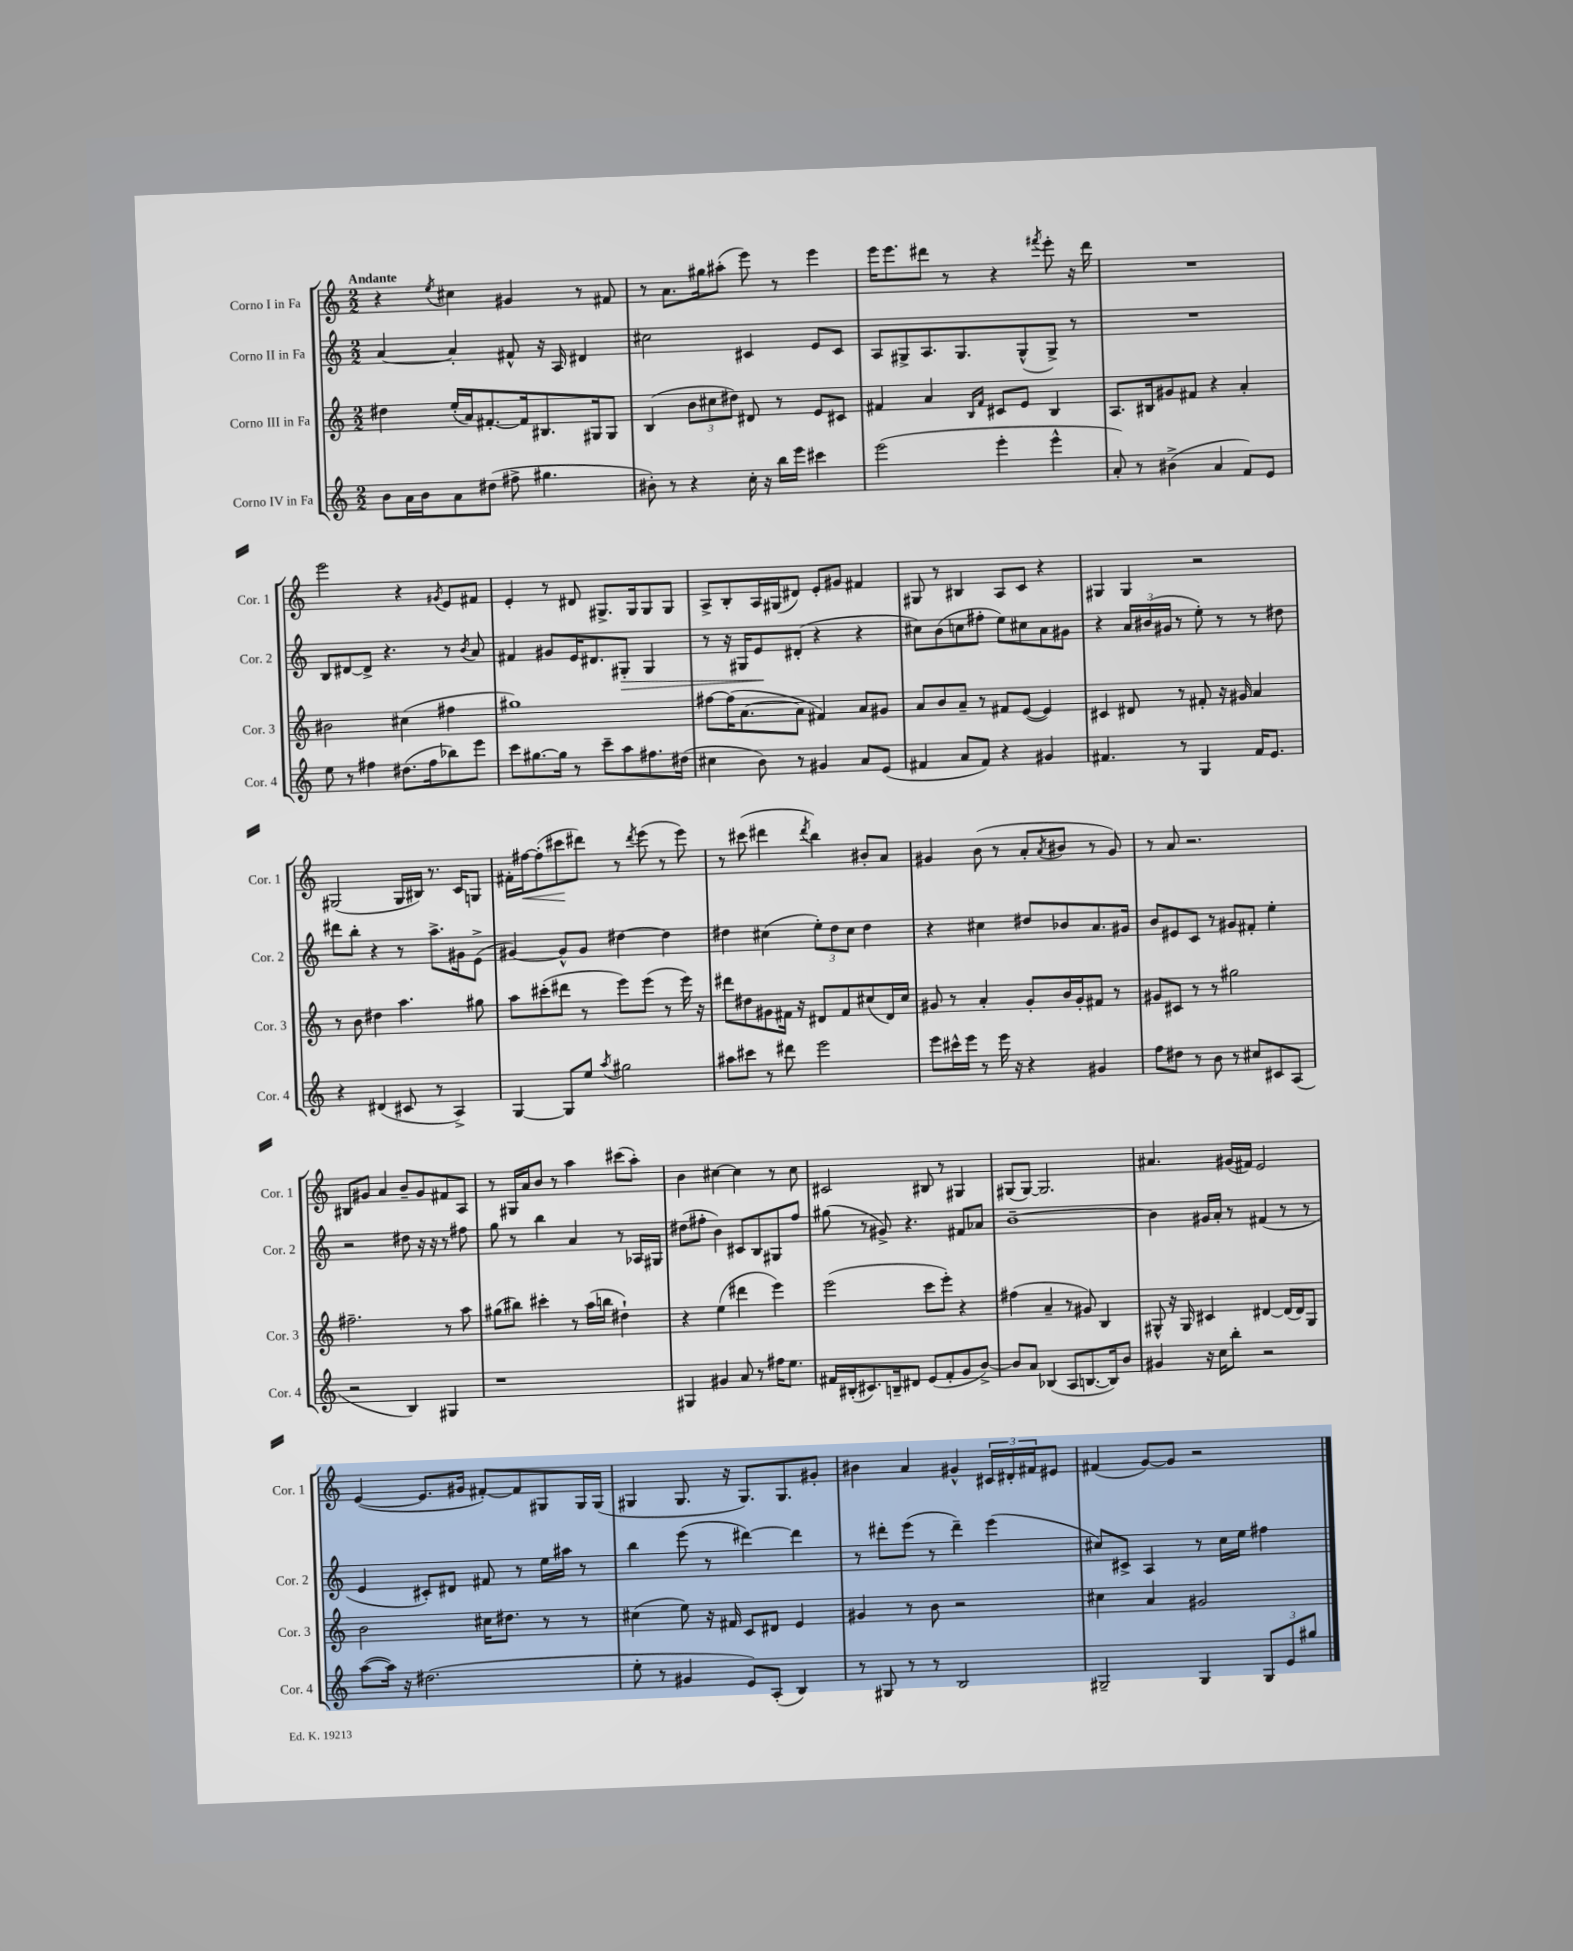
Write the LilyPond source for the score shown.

<<
\new StaffGroup <<
\new Staff = "s0" \with { instrumentName = "Corno I in Fa" shortInstrumentName = "Cor. 1" } {
    \clef treble \key c \major \numericTimeSignature \time 2/2 \tempo "Andante"
    r4 \acciaccatura { e''8 } cis''4 gis'4 r8 fis'8 |
    r8 a'8. gis''16 ais''8-.( e'''8) r8 e'''4 |
    e'''16 e'''8. dis'''8 r8 r4 \acciaccatura { fis'''8 } e'''8-. r16 dis'''16 |
    R1 |
    e'''2 r4 \acciaccatura { gis'8 } e'8 fis'8 |
    e'4-. r8 dis'8 gis8.-> gis16 gis8 gis8 |
    a8-> b8-. a16 gis16( dis'8) e'8-. gis'8 fis'4 |
    gis8 r8 bis4 a8 c'8 r4 |
    gis4 gis4 r2 |
    gis2( gis16 bis16) r8. c'16 g8 |
    fis'16-. fis''16~\< fis''8-.( cis'''8\! dis'''8) r8 \acciaccatura { dis'''8 } e'''8( r8 e'''8) |
    r8 cis'''8( dis'''4 \acciaccatura { dis'''8 } b''4) bis'8-. a'8 |
    gis'4 b'8( r8 a'8-. \acciaccatura { a'8 } bis'8 r8 gis'8) |
    r8 a'8 r2. |
    bis8 gis'8 a'4 b'8-- gis'8 fis'8 a8 |
    r8 gis16 a'16 b'8 r8 a''4 cis'''8( a''8-.) |
    b'4 cis''4~ cis''4 r8 cis''8 |
    cis'2 bis8 r8 gis4 |
    gis8( gis8~) gis2. |
    ais'4. gis'16( fis'16) e'2 |
    e'4~( e'8. gis'16 fis'8~-.) fis'8 gis8 gis16 gis16( |
    gis4 gis8. r16 gis8.) gis8. gis'8-. |
    bis'4 a'4 gis'4-^ \tuplet 3/2 { cis'16 dis'16-. fis'16 } eis'8 |
    fis'4( g'8~) g'8 r2 \bar "|." |
}
\new Staff = "s1" \with { instrumentName = "Corno II in Fa" shortInstrumentName = "Cor. 2" } {
    \clef treble \key c \major \numericTimeSignature \time 2/2
    a'4~ a'4-. fis'8-^ r16 a16 dis'4 |
    cis''2 cis'4 e'8 cis'8 |
    a8 gis8-> a8. gis8. gis8-^( gis8->) r8 |
    R1 |
    b8 dis'8~ dis'8-> r4. r8 \acciaccatura { b'8 } a'8 |
    fis'4 gis'8 e'16 dis'8. gis8-.\> gis4 |
    r8 r16 gis16 e'8\! dis'8-.( r4 r4 |
    cis''8) b'8( c''8 fis''8-. e''8) cis''8 a'8 gis'8 |
    r4 \tuplet 3/2 { a'16 bis'16( gis'16 } r8 e''8-.) r8 r8 dis''8 |
    dis'''8 b''8-. r4 r8 a''8.-> gis'16 e'8->( |
    gis'4~) gis'8-^ gis'8 dis''4~ dis''4 |
    dis''4 cis''4( \tuplet 3/2 { e''8-.) dis''8 cis''8 } dis''4 |
    r4 cis''4 dis''8 bes'8 a'8. gis'16 |
    b'8 eis'8 c'8 r8 gis'8 fis'8-. e''4-. |
    r2 dis''8 r16 r16 r8 fis''8 |
    g''8 r8 b''4 a'4 r8 aes16 gis16 |
    dis''8( fis''8-. b'4) cis'8 b8 gis8 fis''8 |
    gis''8( r8 gis'8->) r4. fis'8 aes'8 |
    b'1~-- |
    b'4 gis'16 a'16-. r8 fis'4( r8 r8 |
    e'4 cis'8-.) dis'8 fis'8 r8 e''16 ais''16 r8 |
    b''4 e'''8( r8 dis'''4~) dis'''4 |
    r8 dis'''8-. e'''8( r8 dis'''4--) e'''4( |
    cis''8) cis'8-> a4 r8 cis''16 e''16 fis''4 \bar "|." |
}
\new Staff = "s2" \with { instrumentName = "Corno III in Fa" shortInstrumentName = "Cor. 3" } {
    \clef treble \key c \major \numericTimeSignature \time 2/2
    dis''4 e''16-.( a'16) fis'8.~-. fis'16 bis8. gis16 gis8 |
    b4( \tuplet 3/2 { b'8 cis''8 dis''8) } dis'8 r8 e'8 cis'8 |
    fis'4 a'4 \grace { b16 fis'16 } cis'8 e'8 b4 |
    a8. bis16 gis'8 fis'8 r4 a'4-. |
    bis'2 cis''4( fis''4 |
    gis''1) |
    fis''8~ fis''16( a'8.~ a'8 fis'4) a'8 gis'8 |
    a'8 b'8 a'8-- r8 fis'8 e'8~( e'4) |
    cis'4 dis'8 r8 fis'8-. r16 gis'16 a'4 |
    r8 b'8 dis''4 a''4. gis''8 |
    a''8 cis'''8-.( dis'''8 r8 e'''8) e'''8( r8 e'''16) r16 |
    dis'''8 dis''8 gis'8 fis'16 r16 dis'8 fis'8 cis''8( dis'16) cis''16 |
    gis'8 r8 a'4-. gis'8-. b'16 gis'16-. fis'8 r8 |
    gis'8 cis'8 r8 r8 gis''2 |
    fis''2.-- r8 a''8 |
    gis''8( bis''8) cis'''4-. r8 a''16( b''16 dis''4-!) |
    r4 e''4( dis'''4 e'''4) |
    e'''2( c'''8 e'''8-.) r4 |
    fis''4( a'4-- r8 gis'8) b4 |
    gis8-^ r16 gis16 cis'4 dis'4~ dis'16( dis'16) gis8 |
    b'2 cis''16 dis''8. r8 r8 |
    cis''4( e''8) r16 fis'16 c'8 dis'8 e'4 |
    gis'4 r8 b'8 r2 |
    cis''4 a'4 gis'2 \bar "|." |
}
\new Staff = "s3" \with { instrumentName = "Corno IV in Fa" shortInstrumentName = "Cor. 4" } {
    \clef treble \key c \major \numericTimeSignature \time 2/2
    b'8 a'16 b'16 a'8 dis''8( fis''8-> gis''4. |
    bis'8-.) r8 r4 c''16-. r16 b''16 e'''16 cis'''4 |
    e'''2( e'''4-. e'''4-^ |
    a'8-.) r8 bis'4->( a'4 f'8) e'8 |
    e''8 r8 fis''4 dis''8.( fis''16 bes''8) e'''8 |
    c'''8 gis''8.~ gis''16 r8 c'''8-- a''8 fis''8. dis''16( |
    cis''4 b'8) r8 gis'4 a'8 e'8( |
    fis'4 a'8 fis'8) r4 gis'4 |
    fis'4. r8 g4 fis'16 e'8. |
    r4 dis'4( cis'8 r8 a4->) |
    g4~ g8 e''8 \acciaccatura { a''8 } gis''2 |
    ais''8 cis'''8 r8 dis'''8 e'''2 |
    e'''8 cis'''16-^ e'''16 r8 e'''16 r16 r4 gis'4 |
    f''8 dis''8 r8 b'8 r8 cis''8 cis'8 a8( |
    r2 b4) gis4 |
    r1 |
    gis4 gis'4 a'8 r8 fis''16 e''8. |
    fis'16 bis16-.( cis'8.) b16-- dis'8 e'8( fis'8-. g'8 b'8~->) |
    b'8 a'8 bes4( a8 b8.~ b16) b'8 |
    gis'4 r16 c''16 b''8-. r2 |
    a''8~( a''16) r16 dis''2.( |
    e''8-. r8 gis'4 e'8) a8-.( b4) |
    r8 gis8 r8 r8 b2 |
    gis2-- gis4 \tuplet 3/2 { gis8 e'8 gis''8 } \bar "|." |
}
>>
>>
\layout { \context { \Score \remove "Bar_number_engraver" } }
